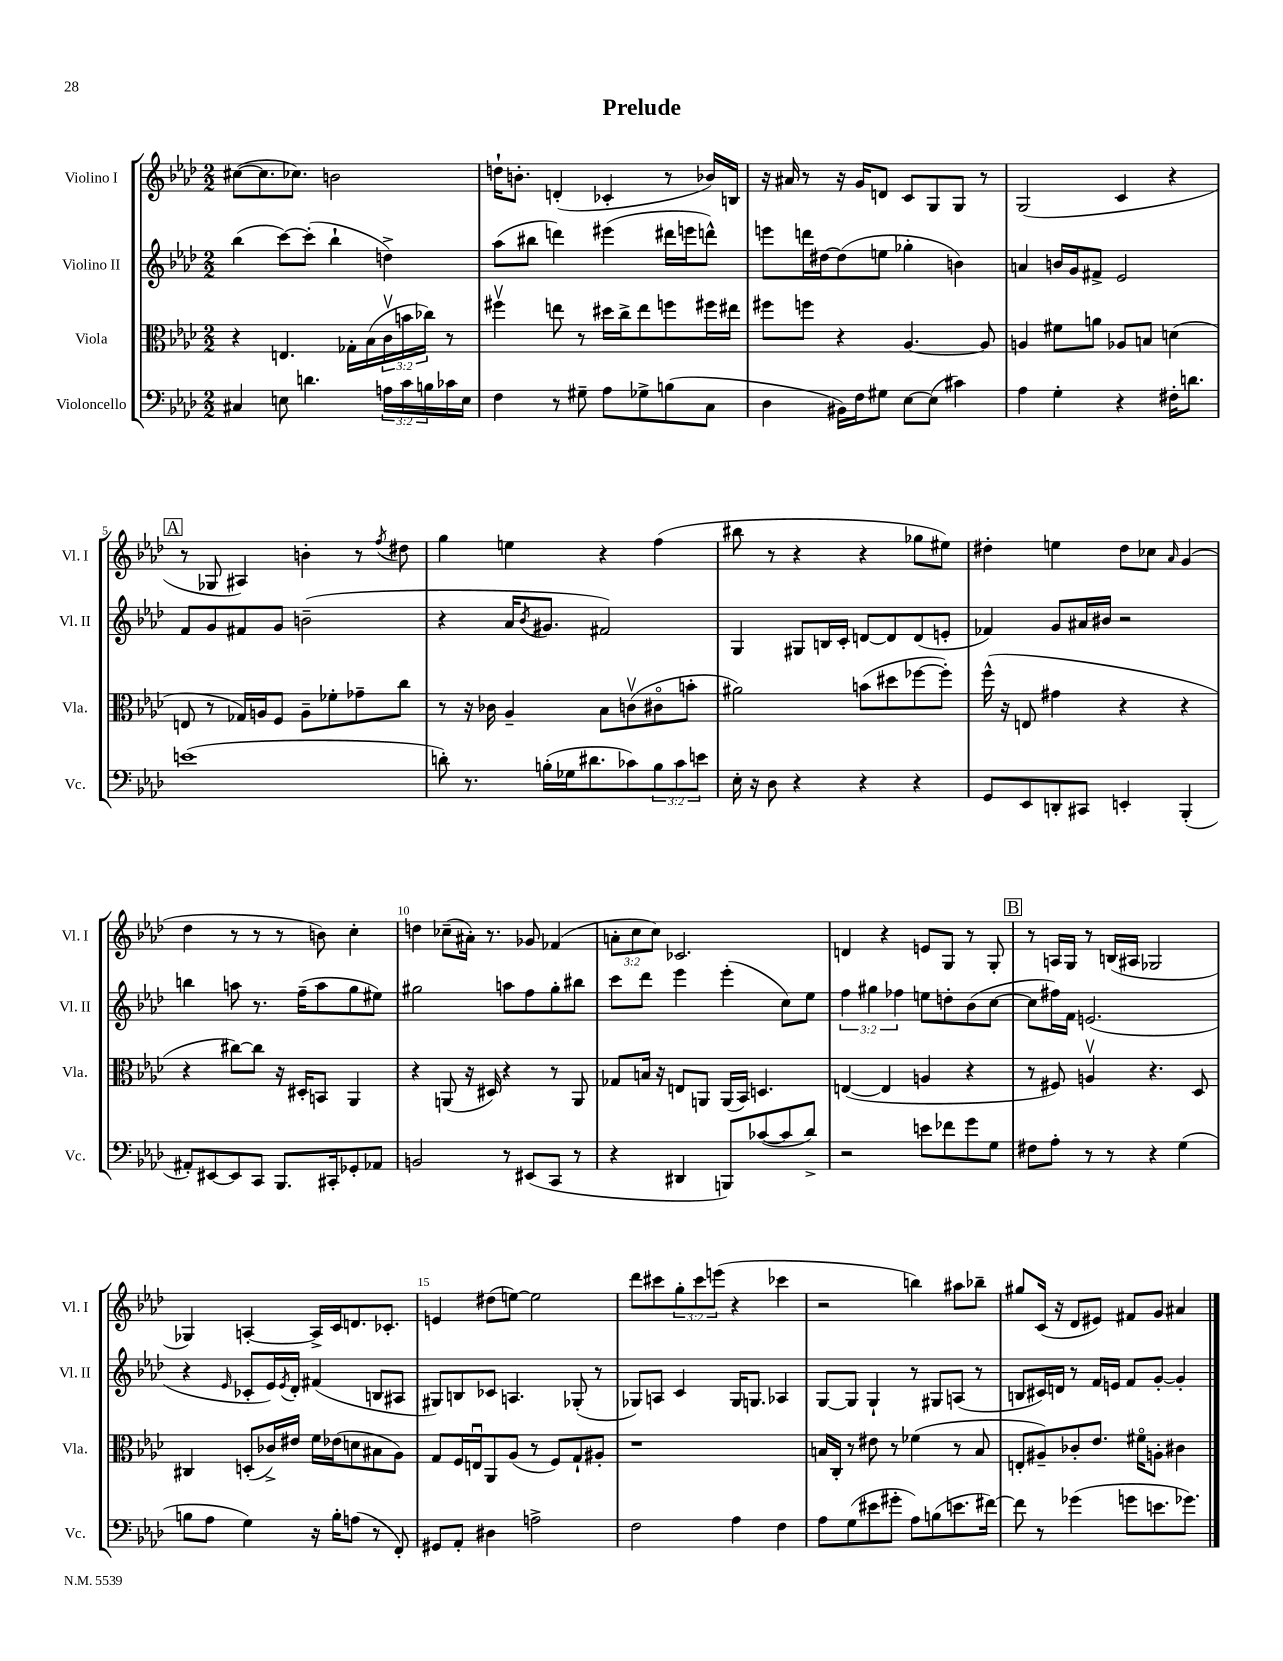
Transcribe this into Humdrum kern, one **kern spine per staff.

**kern	**kern	**kern	**kern
*part4	*part3	*part2	*part1
*staff4	*staff3	*staff2	*staff1
*I"Violoncello	*I"Viola	*I"Violino II	*I"Violino I
*I'Vc.	*I'Vla.	*I'Vl. II	*I'Vl. I
*clefF4	*clefC3	*clefG2	*clefG2
*k[b-e-a-d-]	*k[b-e-a-d-]	*k[b-e-a-d-]	*k[b-e-a-d-]
*M2/2	*M2/2	*M2/2	*M2/2
=1	=1	=1	=1
4C#X/	4r	(4bb-\	([8cc#X\L
.	.	.	8.cc#\]
8En\	4.En/	[8ccc\L)	.
.	.	.	8.cc-X\J)
4.dn\	.	(8ccc'\J]	.
.	.	4bb-`\	2bn\
.	16G-X'\LL	.	.
.	(16B-\	.	.
24An\LL	24cv\	4ddn^\)	.
24c\	24bn\	.	.
24Bn\	24cc-X\JJ)	.	.
16c-X\	8r	.	.
16E\JJ	.	.	.
=2	=2	=2	=2
4F\	4ff#Xv\	(8aa-\L	16ddn`\KL
.	.	.	8.bn'\J
.	.	8bb#X\J	.
8r	8een\	4dddn\)	(4dn'/
8G#X~\	8r	.	.
8A-\L	16dd#X\LL	(4eee#X\	4c-X'/
.	16cc^\J	.	.
8G-X^\	8ee\	.	.
(8Bn\	8ffn\	16ddd#X\LL	8r
.	.	16eeen\J	.
8C\J	16ff#X\L	8dddn^^\J)	16b-X/LL)
.	16ee#X\JJ	.	16Bn/JJ
=3	=3	=3	=3
4D-\	8ff#X\L	8eeen\L	16r
.	.	.	16a#X/
.	8ffn\J	16dddn\L	8r
.	.	[16dd#X\J	.
16BB#X\LL)	4r	(8dd#\]	16r
16F\J	.	.	16g/KL
8G#X\J	.	8een\J	8dn/J
[8E-\L	[4.A-/	4gg-X'\	8c/L
(8E-\J]	.	.	8G/
4c#X\)	.	4bn\)	8G/J
.	8A-/]	.	8r
=4	=4	=4	=4
4A-\	4An/	4an/	(2G/
4G'\	8f#X\L	16bn/LL	.
.	.	16g/J	.
.	8an\J	8f#X^/J	.
4r	8A-X/L	2e-/	4c/
.	8Bn/J	.	.
16F#X'\KL	(4dn\	.	4r
8.dn\J	.	.	.
!!LO:LB:g=z
!!LO:REH:place=s1:t=A
=5	=5	=5	=5
(1en	8En/	8f/L	8r
.	8r	8g/	8G-X/
.	16G-X/LL)	8f#X/	4A#X/)
.	16An/J	.	.
.	8F/J	8g/J	.
.	8A~\L	(2bn~\	4bn'\
.	8f-X'\	.	.
.	8g-X~\	.	8r
.	.	.	8qff/
.	8cc\J	.	8dd#X\
=6	=6	=6	=6
8dn'\)	8r	4r	4gg\
8.r	16r	.	.
.	16c-X\	.	.
.	4A-~/	16a-/KL	4een\
.	.	8qb-/	.
(16Bn'\LL	.	8.g#X/J	.
16G-X\J	.	.	.
8.d#X\	.	.	.
.	8B-\L	2f#X/)	4r
8c-X\)	(8cnv\	.	.
12B\	8c#X\	.	(4ff\
12c-\	.	.	.
.	8bn'\J	.	.
12en\J	.	.	.
=7	=7	=7	=7
16E-'\	2a#X\)	4G/	8bb#X\
16r	.	.	.
8D-\	.	.	8r
4r	.	8G#X/L	4r
.	.	16Bn/L	.
.	.	16c'/JJ	.
4r	(8bn\L	[8dn/L	4r
.	8dd#X\	8d/]	.
4r	[8ff-X\	(8d/	8gg-X\L
.	8ff-'\J])	8en'/J	8ee#X\J)
=8	=8	=8	=8
8GG/L	(16ff^^\	4f-X/)	4dd#X'\
.	16r	.	.
8EE-/	8En/	.	.
8DDn'/	4g#X\	8g/L	4een\
8CC#X/J	.	16a#X/L	.
.	.	16b#X/JJ	.
4EEn'/	4r	2r	8dd#\L
.	.	.	8cc-X\J
.	.	.	16qqa-/
(4BBB-'/	4r	.	(4g/
!!LO:LB:g=z
=9	=9	=9	=9
8AA#X'/L)	4r	4bbn\	4dd-\
[8EE#X/	.	.	.
8EE#/]	[8cc#X\L)	8aan\	8r
8CC/J	8cc#\J]	8.r	8r
8.BBB-/L	16r	.	8r
.	16D#X'/KL	(16ff~\KL	.
.	8BBn/J	8aa\	8bn\)
16CC#X'/k	.	.	.
8GG-X'/	4AA-/	8gg\	4cc'\
8AA-X/J	.	8ee#X\J)	.
=10	=10	=10	=10
2BBn/	4r	2gg#X\	4ddn\
.	(8AAn/	.	(8cc-X~\L
.	16r	.	16a#X'\Jk)
.	16D#X/)	.	8.r
8r	4r	8aan\L	.
(8EE#X/L	.	8ff\	8g-X/
8CC/J	8r	8gg#'\	(4f-X/
8r	8AA/	8bb#X\J	.
=11	=11	=11	=11
4r	8G-X/L	8ccc\L	12an'\L
.	.	.	12cc\
.	16Bn/Jk	8ddd-\J	.
.	.	.	12cc\J)
.	16r	.	.
4DD#X/	8En/L	4eee-\	2.c-X/
.	8AAn/J	.	.
8BBBn/L)	(16AA/LL	(4eee-'\	.
.	16BB-/JJ)	.	.
([8c-X/	4.Dn/	.	.
8c-/]	.	8cc\L)	.
8d-^/J)	.	8ee-\J	.
=12	=12	=12	=12
2r	([4En/	6ff\	4dn/
.	.	6gg#X\	.
.	4E/]	.	4r
.	.	6ff-X\	.
8en\L	4An/	8een\L	8en/L
8f-X\	.	8ddn'\	8G/J
8g\	4r	(8b-\	8r
8G\J	.	[8cc\J	8G'/
!!LO:REH:place=s1:t=B
=13	=13	=13	=13
8F#X\L	8r	8cc\L]	8r
8A-'\J	8F#X/)	16ff#X\L)	16An/LL
.	.	16f\JJ	16G/JJ
8r	4Anv/	(2.en/	8r
8r	.	.	(16Bn/LL
.	.	.	16A#X/JJ
4r	4.r	.	2G-X/
(4G\	.	.	.
.	8D-/	.	.
!!LO:LB:g=z
=14	=14	=14	=14
8Bn\L	4C#X/	4r	4G-X/)
8A-\J	.	.	.
.	.	16qqe-/	.
4G\)	(8Dn'/L	8c-X'/L	[4An'/
.	16c-X^/L)	16e-/L)	.
.	.	8qe-/	.
.	16e#X/JJ	16d-'/JJ	.
16r	16f\LL	(4f#X/	16A^/LL]
16B'\KL	(16e-X\J	.	16c/J
(8An\J	8dn\	.	8.dn/
8r	8B#X\	8Bn/L	.
.	.	.	8.c-X'/J
8FF'/)	8A-\J)	8A#X/J	.
=15	=15	=15	=15
8GG#X/L	8G/L	8G#X/L)	4en/
8AA-'/J	16F/L	8Bn/	.
.	16Enu/J	.	.
4D#X\	8AA-/	8c-X/J	(8dd#X\L
.	(8A-/J	4.An/	[8een\J)
2An^\	8r	.	2ee\]
.	8F/L)	.	.
.	8G`/	(8G-X'/	.
.	8A#X'/J	8r	.
=16	=16	=16	=16
2F\	1r	8G-X/L)	8ddd-\L
.	.	8An/J	8ccc#X\
.	.	4c/	12gg'\
.	.	.	12ccc#\
.	.	.	(12eeen\J
4A-\	.	16G-/KL	4r
.	.	8.Gn/J	.
4F\	.	4A-X/	4ccc-X\
=17	=17	=17	=17
8A-\L	16Bn/LL	[8G/L	2r
.	16C'/JJ	.	.
(8G\	8r	8G/J]	.
8e#X\	8e#X\	4G`/	.
8g#X'\J	8r	.	.
8A-\L)	(4f-X\	8r	4bbn\)
(8Bn\	.	8G#X/L	.
8.en\	8r	(8An/J	8aa#X\L
.	8B/	8r	8bb-X~\J
[16f#X\Jk)	.	.	.
=18	=18	=18	=18
8f#\]	8En'/L	8Bn/L	8gg#X/L
8r	8A#X~/)	16c#X/L)	(16c/Jk
.	.	16dn/JJ	16r
(4g-X\	8c-X'/	8r	8d-/L
.	8.e-/J	16f/LL	8e#X/J)
.	.	16en/JJ	.
8gn\L	.	8f/L	8f#X/L
.	16f#X\KL	.	.
8.en\	8An'\J	[8g'/J	8g/J
.	4c#X\	4g'/]	4a#X/
8.g-X\J)	.	.	.
==	==	==	==
*-	*-	*-	*-
